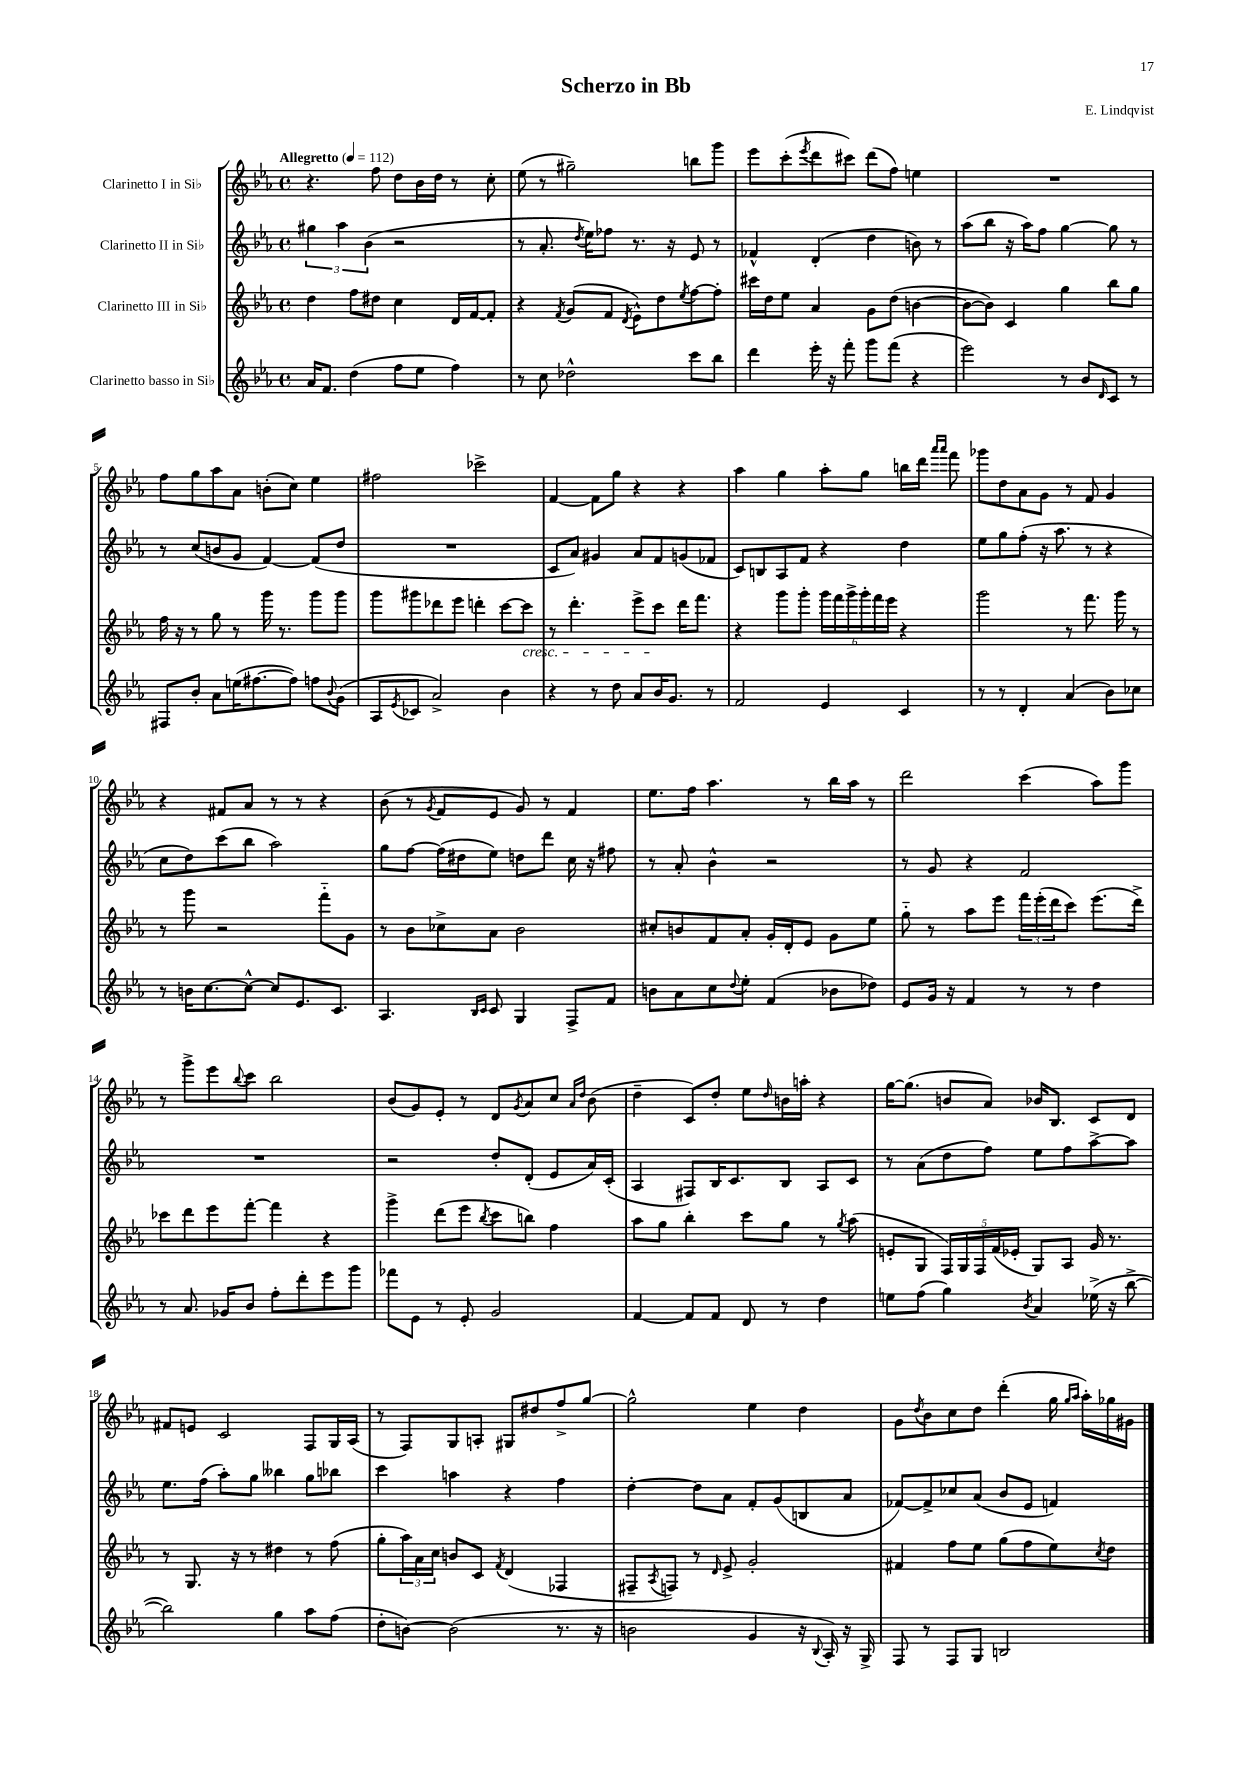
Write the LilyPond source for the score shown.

\header { title = "Scherzo in Bb" composer = "E. Lindqvist" }
<<
\new StaffGroup <<
\new Staff = "s0" \with { instrumentName = "Clarinetto I in Sib" } {
    \clef treble \key ees \major \defaultTimeSignature \time 4/4 \tempo "Allegretto" 4 = 112
    r4. f''8 d''8 bes'16 d''16 r8 c''8-. |
    ees''8( r8 gis''2--) b''8 g'''8 |
    ees'''8 c'''8-.( \acciaccatura { ees'''8 } d'''8 cis'''8) d'''8( f''8) e''4 |
    R1 |
    f''8 g''8 aes''8 aes'8 b'8-.( c''8) ees''4 |
    fis''2 ces'''2-> |
    f'4~ f'8 g''8 r4 r4 |
    aes''4 g''4 aes''8-. g''8 b''16 d'''16 \grace { aes'''16 aes'''16 } f'''8 |
    ges'''8 d''8 aes'8 g'8 r8 f'8 g'4 |
    r4 fis'8 aes'8 r8 r8 r4 |
    bes'8( r8 \acciaccatura { g'8 } f'8 ees'8 g'8) r8 f'4 |
    ees''8. f''16 aes''4. r8 bes''16 aes''16 r8 |
    d'''2 c'''4( aes''8) g'''8 |
    r8 g'''8-> ees'''8 \appoggiatura { bes''8 } c'''8 bes''2 |
    bes'8( g'8) ees'8-. r8 d'8 \acciaccatura { g'8 } aes'8 c''8 \grace { aes'16 d''16 } bes'8( |
    d''4-- c'8) d''8-. ees''8 \grace { d''16 } b'16 a''16-. r4 |
    g''16~ g''8.( b'8 aes'8) bes'16 bes8. c'8 d'8 |
    fis'8 e'8 c'2 f8 g16 aes16( |
    r8 f8) g8 a8-. gis8 dis''8 f''8-> g''8~ |
    g''2-^ ees''4 d''4 |
    g'8 \acciaccatura { d''8 } bes'8 c''8 d''8 d'''4-.( g''16 \grace { g''16 aes''16 } aes''16-.) ges''16 gis'16 \bar "|." |
}
\new Staff = "s1" \with { instrumentName = "Clarinetto II in Sib" } {
    \clef treble \key ees \major \defaultTimeSignature \time 4/4
    \tuplet 3/2 { gis''4 aes''4 bes'4( } r2 |
    r8 aes'8.-. \acciaccatura { d''8 } ees''16) fes''8 r8. r16 ees'8 r8 |
    fes'4-^ d'4-.( d''4 b'8) r8 |
    aes''8( bes''8 r16 aes''16) f''8 g''4~ g''8 r8 |
    r8 c''8( b'8 g'8 f'4~) f'8( d''8 |
    R1 |
    c'8 aes'8) gis'4 aes'8 f'8 g'8( fes'8 |
    c'8) b8 aes8 f'8 r4 d''4 |
    ees''8 g''8 f''8-.( r16 aes''8. r8 r4 |
    c''8 d''8) c'''8( bes''8 aes''2) |
    g''8 f''8~ f''16( dis''16 ees''8) d''8 d'''8 c''16 r16 fis''8 |
    r8 aes'8-. bes'4-^ r2 |
    r8 g'8 r4 f'2 |
    R1 |
    r2 d''8-. d'8-.( ees'8 aes'16) c'16-.( |
    aes4 fis8) bes16 c'8. bes8 aes8 c'8 |
    r8 aes'8( d''8 f''8) ees''8 f''8 aes''8~-> aes''8 |
    ees''8. f''16( aes''8-.) g''8 beses''4 g''8 bes''8 |
    c'''4 a''4 r4 f''4 |
    d''4~-. d''8 aes'8 f'8-. g'8( b8 aes'8 |
    fes'8~) fes'8-> ces''8 aes'8( bes'8 ees'8 f'4) \bar "|." |
}
\new Staff = "s2" \with { instrumentName = "Clarinetto III in Sib" } {
    \clef treble \key ees \major \defaultTimeSignature \time 4/4
    d''4 f''8 dis''8 c''4 d'16 f'16~ f'8-. |
    r4 \acciaccatura { f'8 } g'8( f'8 \acciaccatura { d'8 } ees'8-^) d''8 \acciaccatura { ees''8 } f''8~ f''8-. |
    cis'''16 d''16 ees''8 aes'4 g'8 d''8( b'4~ |
    b'8~ b'8) c'4 g''4 bes''8 g''8 |
    f''16 r16 r8 g''8 r8 g'''16 r8. g'''8 g'''8 |
    g'''8 gis'''8 des'''8 ees'''8 d'''4-. c'''8~ c'''8\cresc |
    r8 d'''4.-. ees'''8-> c'''8\! d'''16 f'''8. |
    r4 g'''8 g'''8-. \tuplet 6/4 { g'''16 f'''16 g'''16-> g'''16-. f'''16 ees'''16 } r4 |
    g'''2 r8 f'''8. g'''16 r8 |
    r8 g'''8 r2 f'''8-_ g'8 |
    r8 bes'8 ces''8-> aes'8 bes'2 |
    cis''8-. b'8 f'8 aes'8-. g'16-. d'16-. ees'8 g'8 ees''8 |
    g''8-_ r8 aes''8 ees'''8 \tuplet 3/2 { f'''16 ees'''16-.( d'''16 } c'''8) ees'''8.( d'''16->) |
    ces'''8 d'''8 ees'''8 f'''8~-. f'''4 r4 |
    g'''4-> d'''8( ees'''8 \acciaccatura { bes''8 } c'''8 b''8) f''4 |
    aes''8 g''8 bes''4-. c'''8 g''8 r8 \acciaccatura { g''8 } aes''8( |
    e'8-. g8 \tuplet 5/4 { f16) g16 f16 f'16( ees'16-. } g8) aes8 g'16 r8. |
    r8 g8. r16 r8 dis''4 r8 f''8( |
    g''8-. \tuplet 3/2 { aes''16) aes'16 c''16 } b'8 c'8 \acciaccatura { f'8 } d'4( fes4 |
    fis8-- \acciaccatura { aes8 } f8) r8 \grace { d'16 } ees'8-> g'2-. |
    fis'4 f''8 ees''8 g''8( f''8 ees''8) \acciaccatura { c''8 } d''8 \bar "|." |
}
\new Staff = "s3" \with { instrumentName = "Clarinetto basso in Sib" } {
    \clef treble \key ees \major \defaultTimeSignature \time 4/4
    aes'16 f'8. d''4( f''8 ees''8 f''4) |
    r8 c''8 des''2-^ c'''8 bes''8 |
    d'''4 ees'''16-. r16 f'''8-. g'''8 f'''8( r4 |
    ees'''2) r8 bes'8 \grace { d'16 } c'8 r8 |
    fis8 bes'8-. aes'8 e''16( fis''8.~ fis''8) f''8 \appoggiatura { bes'8 } g'8( |
    aes8 \acciaccatura { ees'8 } ces'8 aes'2->) bes'4 |
    r4 r8 d''8 aes'8 bes'16 g'8. r8 |
    f'2 ees'4 c'4 |
    r8 r8 d'4-. aes'4( bes'8) ces''8 |
    r8 b'16 c''8.~ c''8~-^ c''8 ees'8. c'8. |
    aes4. \grace { bes16 c'16 } c'8 g4 f8-> f'8 |
    b'8 aes'8 c''8 \appoggiatura { d''8 } ees''8-. f'4( bes'8 des''8) |
    ees'8 g'16 r16 f'4 r8 r8 d''4 |
    r8 aes'8. ges'16 bes'8 f''8-. d'''8-. ees'''8 g'''8 |
    fes'''8 ees'8 r8 ees'8-. g'2 |
    f'4~ f'8 f'8 d'8 r8 d''4 |
    e''8 f''8( g''4) \acciaccatura { bes'8 } aes'4 ees''16->( r16 bes''8~-> |
    bes''2) g''4 aes''8 f''8( |
    d''8-. b'8~) b'2( r8. r16 |
    b'2 g'4 r16 \appoggiatura { bes8 } aes16-.) r16 g16-> |
    f8 r8 f8 g8 b2 \bar "|." |
}
>>
>>
